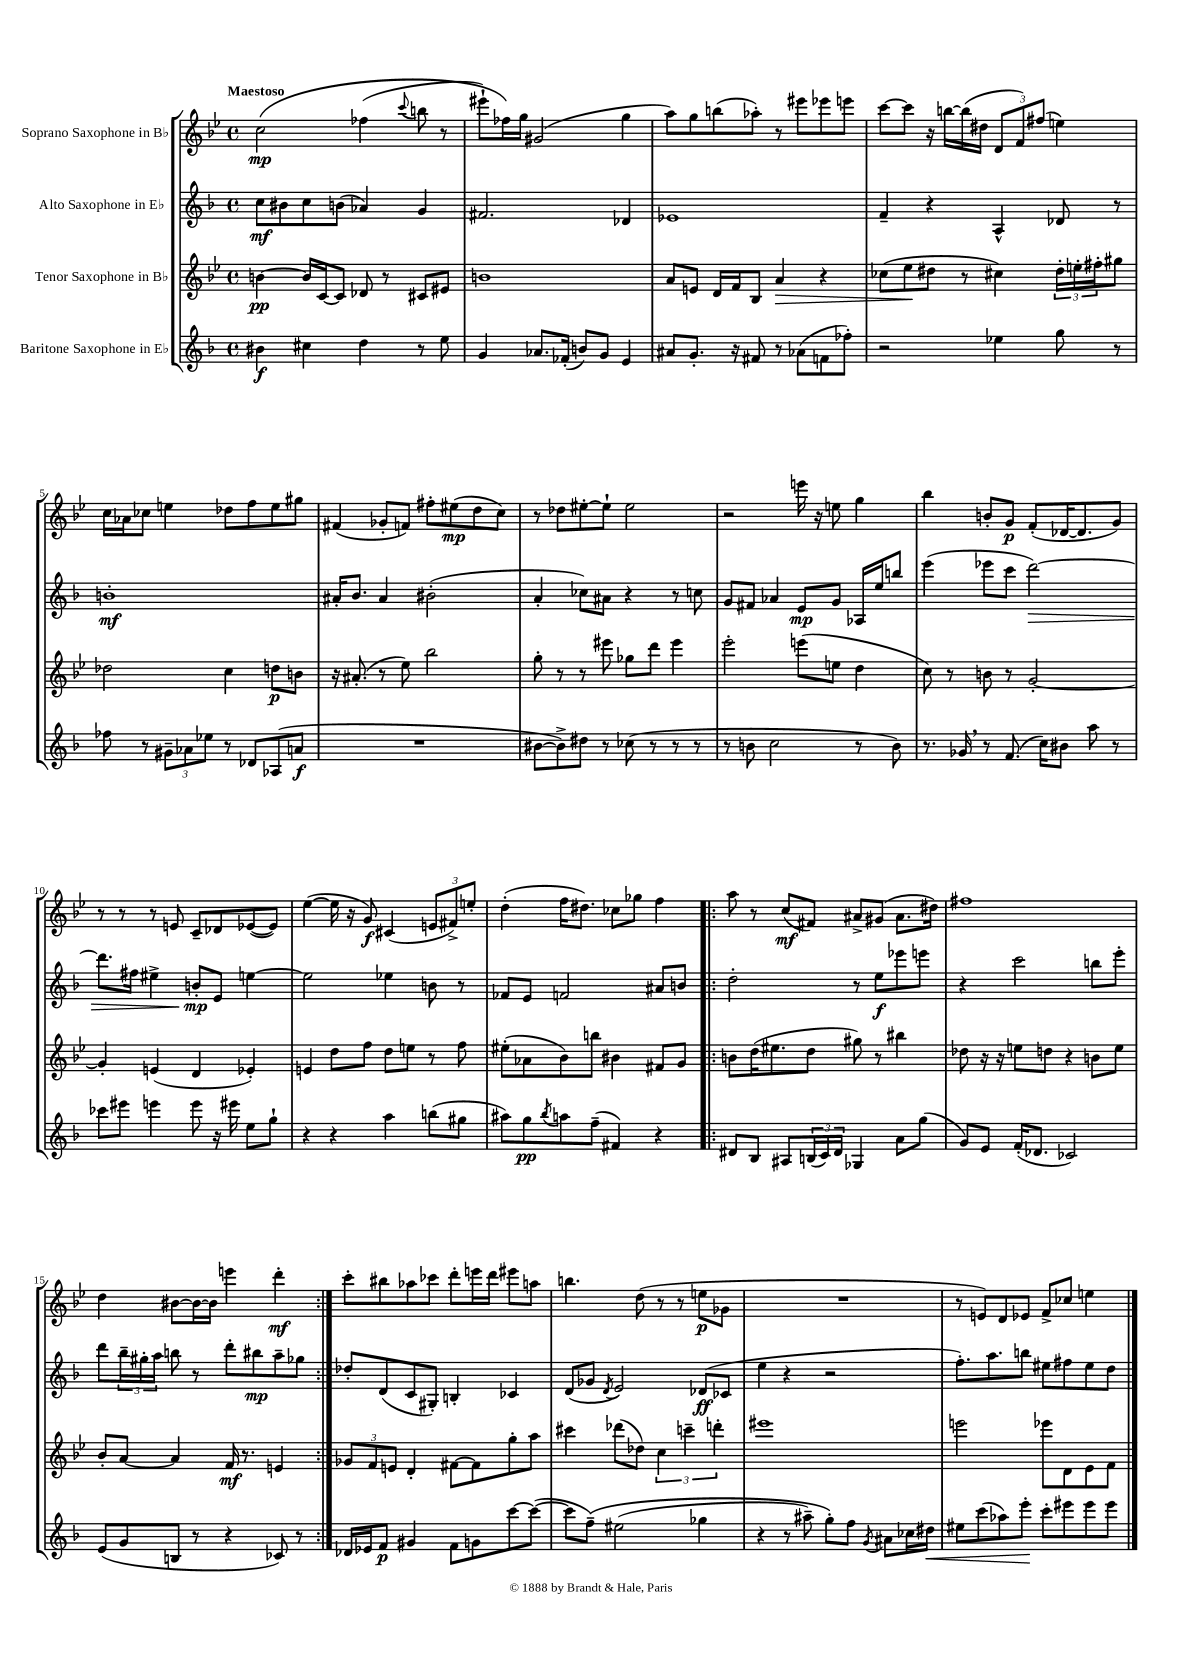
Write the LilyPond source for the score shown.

<<
\new StaffGroup <<
\new Staff = "s0" \with { instrumentName = "Soprano Saxophone in Bb" } {
    \clef treble \key bes \major \defaultTimeSignature \time 4/4 \tempo "Maestoso"
    c''2\mp\( fes''4( \appoggiatura { c'''8 } b''8 r8 |
    eis'''8-!) fes''16\) g''16 gis'2( g''4 |
    a''8) g''8 b''8( aes''8-.) r8 eis'''8 ees'''8 e'''8 |
    c'''8~ c'''8 r16 b''16~ b''16( dis''16 \tuplet 3/2 { d'8 f'8) fis''8( } e''4) |
    c''16 aes'16 ces''8 e''4 des''8 f''8 e''8 gis''8 |
    fis'4( ges'8-. f'8) fis''8-. eis''8\mp( d''8 c''8) |
    r8 des''8 eis''8~-. eis''8-! eis''2 |
    r2 e'''16 r16 e''8 g''4 |
    bes''4 b'8-. g'8\p f'8-.( des'16~ des'8. g'8) |
    r8 r8 r8 e'8 c'8-- des'8 ees'8~( ees'8) |
    ees''4~( ees''16 r16 g'8\f) cis'4( \tuplet 3/2 { e'8 fis'8->) e''8-. } |
    d''4-.( f''16 dis''8.) ces''8 ges''8 f''4 |
    \repeat volta 2 { a''8 r8 c''8\mf( fis'8) ais'8-> gis'8( ais'8. dis''16) |
    fis''1 |
    d''4 bis'8~ bis'16~ bis'16 e'''4 d'''4-.\mf | }
    c'''8-. bis''8 aes''8 ces'''8 d'''8-. e'''16 d'''16 eis'''8 a''8 |
    b''4. d''8( r8 r8 e''8\p ges'8 |
    R1 |
    r8 e'8) d'8 ees'8 f'8-> ces''8 e''4 \bar "|." |
}
\new Staff = "s1" \with { instrumentName = "Alto Saxophone in Eb" } {
    \clef treble \key f \major \defaultTimeSignature \time 4/4
    c''8\mf bis'8 c''8 b'8( aes'4) g'4 |
    fis'2. des'4 |
    ees'1 |
    f'4-- r4 a4-^ des'8 r8 |
    b'1-.\mf |
    ais'16-. bes'8. ais'4 bis'2-.( |
    a'4-. ces''8) ais'8 r4 r8 c''8 |
    g'8 fis'8 aes'4 e'8\mp g'8 aes16 e''16 b''8 |
    e'''4( ees'''8 c'''8 d'''2~\>) |
    d'''8. fis''16 eis''4-> b'8-.\mp\! e'8 e''4~ |
    e''2 ees''4 b'8 r8 |
    fes'8 e'8 f'2 ais'8 b'8 |
    \repeat volta 2 { d''2-. r8 e''8\f ees'''8 e'''8 |
    r4 c'''2 b''8 e'''8-. |
    d'''8 \tuplet 3/2 { bes''16-- gis''16-. a''16 } b''8 r8 d'''8-. bis''8\mp a''8-- ges''8 | }
    des''8-. d'8( c'8 gis8-.) b4-. ces'4 |
    d'8( ges'8 \acciaccatura { d'8 } e'2) des'8\ff( ces'8 |
    e''4 r4 r2 |
    f''8.-.) a''8. b''8 eis''8 fis''8 eis''8 d''8 \bar "|." |
}
\new Staff = "s2" \with { instrumentName = "Tenor Saxophone in Bb" } {
    \clef treble \key bes \major \defaultTimeSignature \time 4/4
    b'4~\pp b'16 c'16~ c'8 des'8 r8 cis'8 eis'8 |
    b'1 |
    a'8 e'8 d'16 f'16 bes8 a'4\> r4 |
    ces''8( ees''8\! dis''8 r8 cis''4) \tuplet 3/2 { dis''16-. e''16-. fis''16-. } gis''8 |
    des''2 c''4 d''8\p b'8 |
    r16 ais'8.-.( r8 ees''8) bes''2 |
    g''8-. r8 r8 eis'''8 ges''8 d'''8 eis'''4 |
    ees'''2-. e'''8( e''8 d''4 |
    c''8) r8 b'8 r8 g'2~-. |
    g'4-. e'4( d'4 ees'4-.) |
    e'4 d''8 f''8 d''8 e''8 r8 f''8 |
    eis''8-.( aes'8 bes'8) b''8 bis'4 fis'8 g'8 |
    \repeat volta 2 { b'8 d''16( eis''8. d''8 gis''8) r8 bis''4 |
    des''8 r16 r16 e''8 d''8 r4 b'8 e''8 |
    bes'8-. a'8~ a'4 f'16\mf r8. e'4 | }
    \tuplet 3/2 { ges'8 f'8 e'8 } d'4-. fis'8~ fis'8 g''8-. a''8 |
    cis'''4 des'''8( des''8) \tuplet 3/2 { c''4 c'''4-- d'''4-. } |
    eis'''1 |
    e'''2 ees'''8 d'8 ees'8 f'8 \bar "|." |
}
\new Staff = "s3" \with { instrumentName = "Baritone Saxophone in Eb" } {
    \clef treble \key f \major \defaultTimeSignature \time 4/4
    bis'4\f cis''4 d''4 r8 e''8 |
    g'4 aes'8. fes'16-.( b'8) g'8 e'4 |
    ais'8 g'8.-. r16 fis'8 r8 aes'8( f'8 fes''8-.) |
    r2 ees''4 g''8 r8 |
    fes''8 r8 \tuplet 3/2 { gis'8-- aes'8 ees''8 } r8 des'8 aes8( a'8\f |
    R1 |
    bis'8~ bis'8->) dis''8 r8 ces''8( r8 r8 r8 |
    r8 b'8 c''2 r8 b'8) |
    r8. ges'16 \breathe r8 f'8.( c''16) bis'8 a''8 r8 |
    ces'''8 eis'''8 e'''4 e'''8 r16 eis'''16 e''8 g''8-! |
    r4 r4 a''4 b''8( gis''8 |
    ais''8) g''8\pp \acciaccatura { bes''8 } a''8 f''8--( fis'4) r4 |
    \repeat volta 2 { dis'8 bes8 ais8 \tuplet 3/2 { b16( c'16) dis'16 } ges4 a'8 g''8( |
    g'8) e'8 f'16-.( des'8. ces'2) |
    e'8( g'8 b8 r8 r4 ces'8) r8 | }
    des'16 ees'16 f'8\p gis'4 f'8 g'8 c'''8~ c'''8~( |
    c'''8 f''8--)\( eis''2( ges''4 |
    r4 r8 ais''8--) g''8-.\) f''8 \acciaccatura { g'8 } ais'8 ces''16 dis''16\< |
    eis''8 c'''8( aes''8) e'''8-.\! c'''8-. eis'''8 eis'''8 eis'''8 \bar "|." |
}
>>
>>
